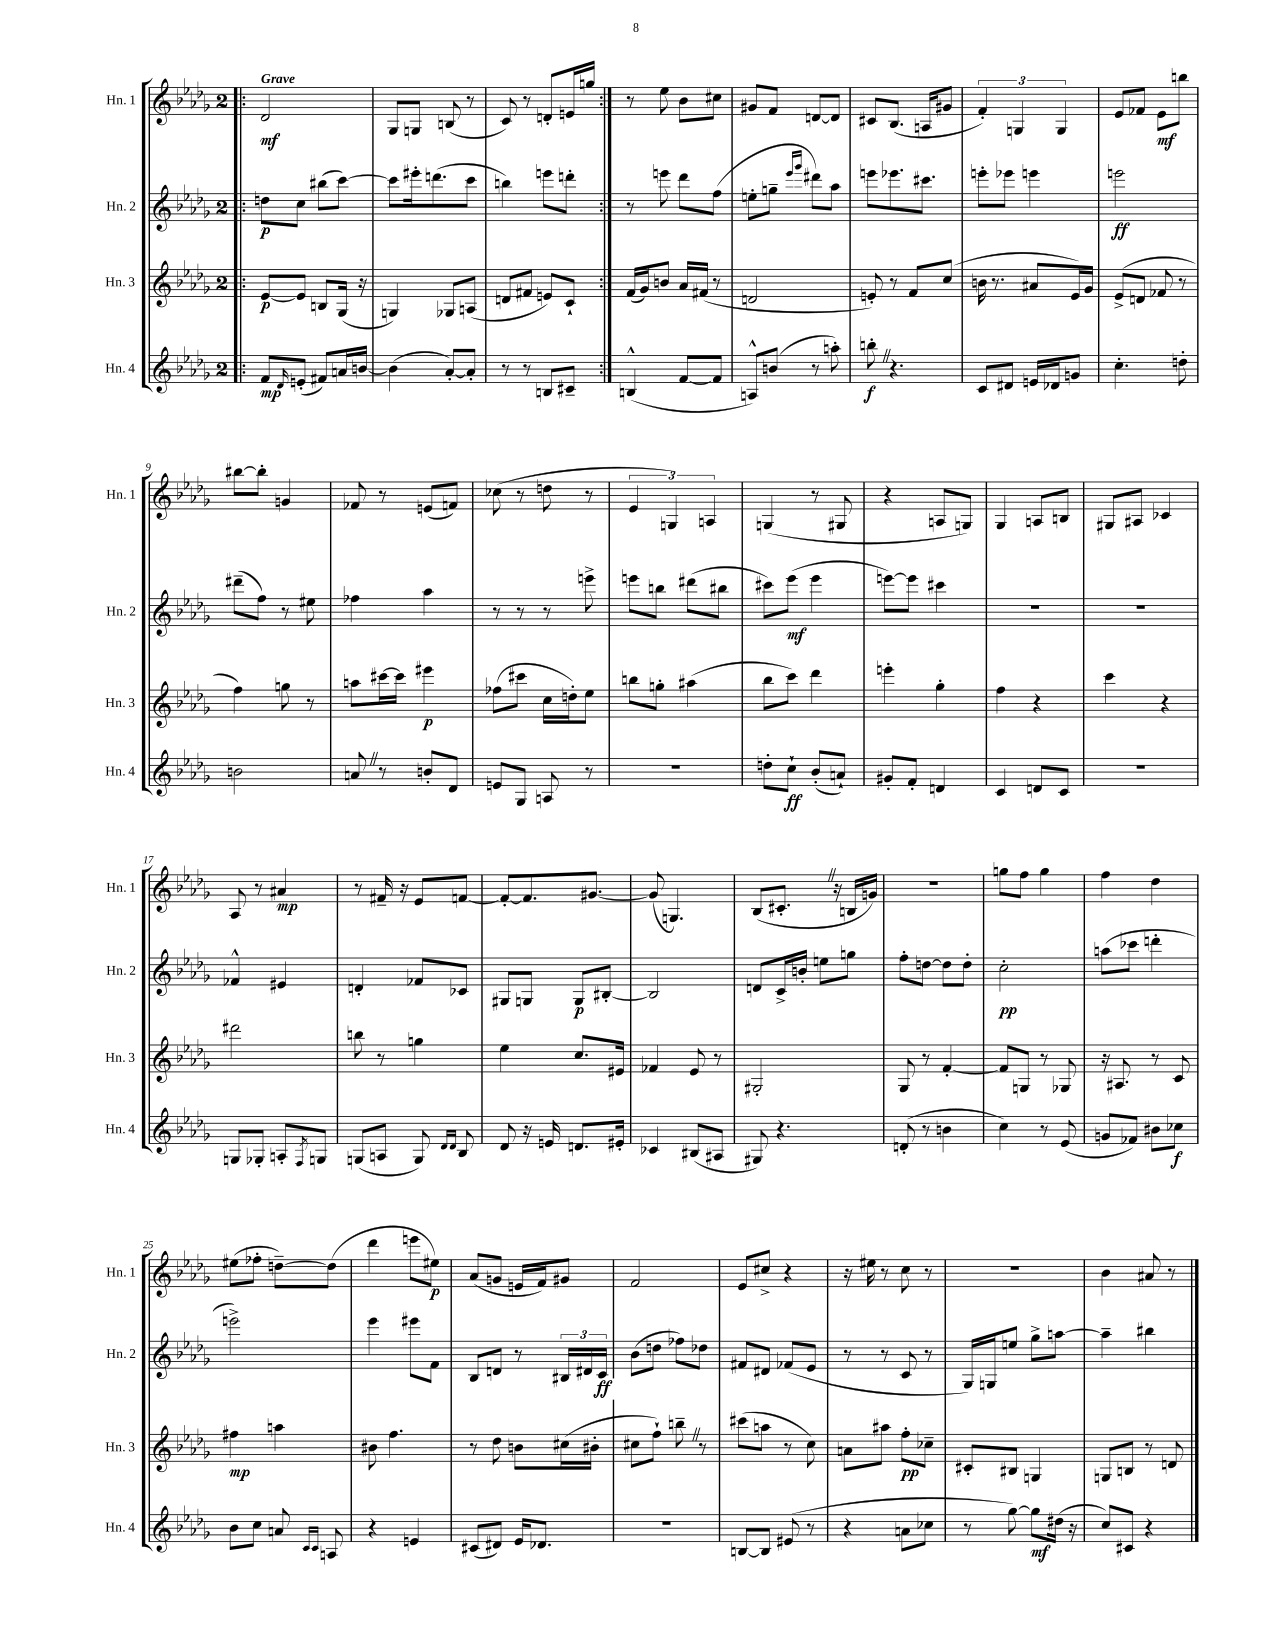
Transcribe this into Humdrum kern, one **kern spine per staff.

**kern	**kern	**kern	**kern
*staff4	*staff3	*staff2	*staff1
*clefG2	*clefG2	*clefG2	*clefG2
*k[b-e-a-d-g-]	*k[b-e-a-d-g-]	*k[b-e-a-d-g-]	*k[b-e-a-d-g-]
*M2/4	*M2/4	*M2/4	*M2/4
=!|:	=!|:	=!|:	=!|:
8f	[8e-	8dd	2d-
16qqd-	.	.	.
(8e'	8e-]	8cc	.
8f#)	8B	(8bb#	.
16a	(16G-	[8ccc)	.
[16b	16r	.	.
=	=	=	=
(4b]	4G)	8ccc]	8G-
.	.	16eee#'	8G
.	.	(8.ddd	.
[8a-')	8G-	.	(8B
8a-']	(8A	8ccc	8r
=	=	=	=
8r	8d	4bb)	8c)
8r	8f#	.	8r
8B	8e)	8eee	8d'
8c#~	8c`	8ddd'	16e
.	.	.	16gg
=:|!	=:|!	=:|!	=:|!
(4B^^	(16f	8r	8r
.	16g-)	.	.
.	8b	8eee	8ee-
[8f	16a-	8ddd-	8b-
.	(16f#	.	.
8f]	8r	(8ff	8cc#
=	=	=	=
8A^^)	2d	8ee'	8g#
(8b	.	8gg~	8f
.	.	16qqeee-	.
.	.	16qqggg-	.
8r	.	8ddd#)	[8d
8aa')	.	8aa-	8d]
=	=	=	=
8bb'	8e')	8eee	8c#
4.r	8r	8.eee-	(8.B-
.	8f	.	.
.	.	8.ccc#	16A
.	(8cc	.	8g#
=	=	=	=
8c	16b	8eee'	6f')
.	8.r	.	.
8d#	.	8eee-	.
.	.	.	6G
16e	8a#	4eee	.
16d-	.	.	.
.	.	.	6G
8g	16e-)	.	.
.	16g-	.	.
=	=	=	=
4.cc'	(8e-^	2eee	8e-
.	8d	.	8f-
.	8f-	.	8e-
8dd'	8r	.	8bb
=	=	=	=
2b	4ff)	(8ddd#~	[8bb#
.	.	8ff)	8bb#']
.	8gg	8r	4g
.	8r	8ee#	.
=	=	=	=
8a	8aa	4ff-	8f-
8r	[16ccc#	.	8r
.	16ccc#]	.	.
8b'	4eee#	4aa-	(8e
8d-	.	.	8f)
=	=	=	=
8e	(8ff-	8r	(8cc-
8G-	8ccc#	8r	8r
8A	16cc	8r	8dd
.	16dd')	.	.
8r	8ee-	8eee^	8r
=	=	=	=
2r	8bb	8eee	6e-
.	8gg'	8bb	.
.	.	.	6G)
.	(4aa#	(8ddd#	.
.	.	.	6A
.	.	8bb#	.
=	=	=	=
8dd'	8bb-	8ccc#)	(4G
8cc`	8ccc)	(8eee-	.
(8b-'	4ddd-	4eee-	8r
8a`)	.	.	8G#
=	=	=	=
8g#'	4eee'	[8eee)	4r
8f'	.	8eee]	.
4d	4gg-'	4ccc#	8A
.	.	.	8G)
=	=	=	=
4c	4ff	2r	4G-
8d	4r	.	8A
8c	.	.	8B
=	=	=	=
2r	4ccc	2r	8G#
.	.	.	8A#
.	4r	.	4c-
=	=	=	=
8G	2ddd#	4f-^^	8A-
8G-'	.	.	8r
8A'	.	4e#	4a#
8qF	.	.	.
8G	.	.	.
=	=	=	=
(8G	8bb	4d'	8r
8A	8r	.	16f#~
.	.	.	16r
8G)	4gg	8f-	8e-
16qqd-	.	.	.
16qqd-	.	.	.
8B-	.	8c-	[8f
=	=	=	=
8d-	4ee-	8G#	8f'_
16r	.	8G	8.f]
16e	.	.	.
8.d	8.cc	8G	.
.	.	.	[8.g#
.	.	[8B#'	.
16e#'	16e#	.	.
=	=	=	=
4c-	4f-	2B#]	(8g#]
.	.	.	4.G)
(8B#	8e-	.	.
8A#	8r	.	.
=	=	=	=
8G#)	2G#'	8d	(8B-
4.r	.	16c^	8.c#'
.	.	16b'	.
.	.	8ee	.
.	.	.	16r
.	.	8gg	16B
.	.	.	16g)
=	=	=	=
(8d'	8G-	8ff'	2r
8r	8r	[8dd	.
4b	[4f'	8dd]	.
.	.	8dd'	.
=	=	=	=
4cc)	8f]	2cc'	8gg
.	8G	.	8ff
8r	8r	.	4gg
(8e-	8G-	.	.
=	=	=	=
8g	16r	(8aa	4ff
.	8.A#	.	.
8f-)	.	8ccc-	.
8b#	8r	4ddd'	4dd-
8cc-	8c	.	.
=	=	=	=
8b-	4ff#	2eee^)	(8ee#
8cc	.	.	8ff-'
8a	4aa	.	[8dd~)
16qqc	.	.	.
16qqc	.	.	.
8A	.	.	(8dd]
=	=	=	=
4r	8b#	4eee-	4ddd-
.	4.ff	.	.
4e	.	8eee#	8eee
.	.	8f	8ee#)
=	=	=	=
(8c#	8r	8B-	(8a-
8d#)	8dd-	8d	8g
16e-	8b	8r	16e
8.d-	.	.	16f)
.	(16cc#	24B#	8g#
.	.	24d#	.
.	16b#'	.	.
.	.	24c	.
=	=	=	=
2r	8cc#	(8b-	2f
.	8ff`)	8dd	.
.	8bb~	8ff-)	.
.	8r	8dd-	.
=	=	=	=
[8B	(8ccc#	8f#	8e-
8B]	8aa	8d#	8cc#^
(8e#	8r	(8f-	4r
8r	8cc)	8e-	.
=	=	=	=
4r	8a	8r	16r
.	.	.	16ee#
.	8aa#	8r	8r
8a	8ff'	8c	8cc
8cc-	8cc-~	8r	8r
=	=	=	=
8r	8c#'	16G-)	2r
.	.	16G	.
[8gg-)	8B#	8ee	.
8gg-]	4G	8gg-^	.
(16dd#	.	[8aa	.
16r	.	.	.
=	=	=	=
8cc)	8G	4aa~]	4b-
8c#	8B	.	.
4r	8r	4bb#	8a#
.	8d	.	8r
==	==	==	==
*-	*-	*-	*-
